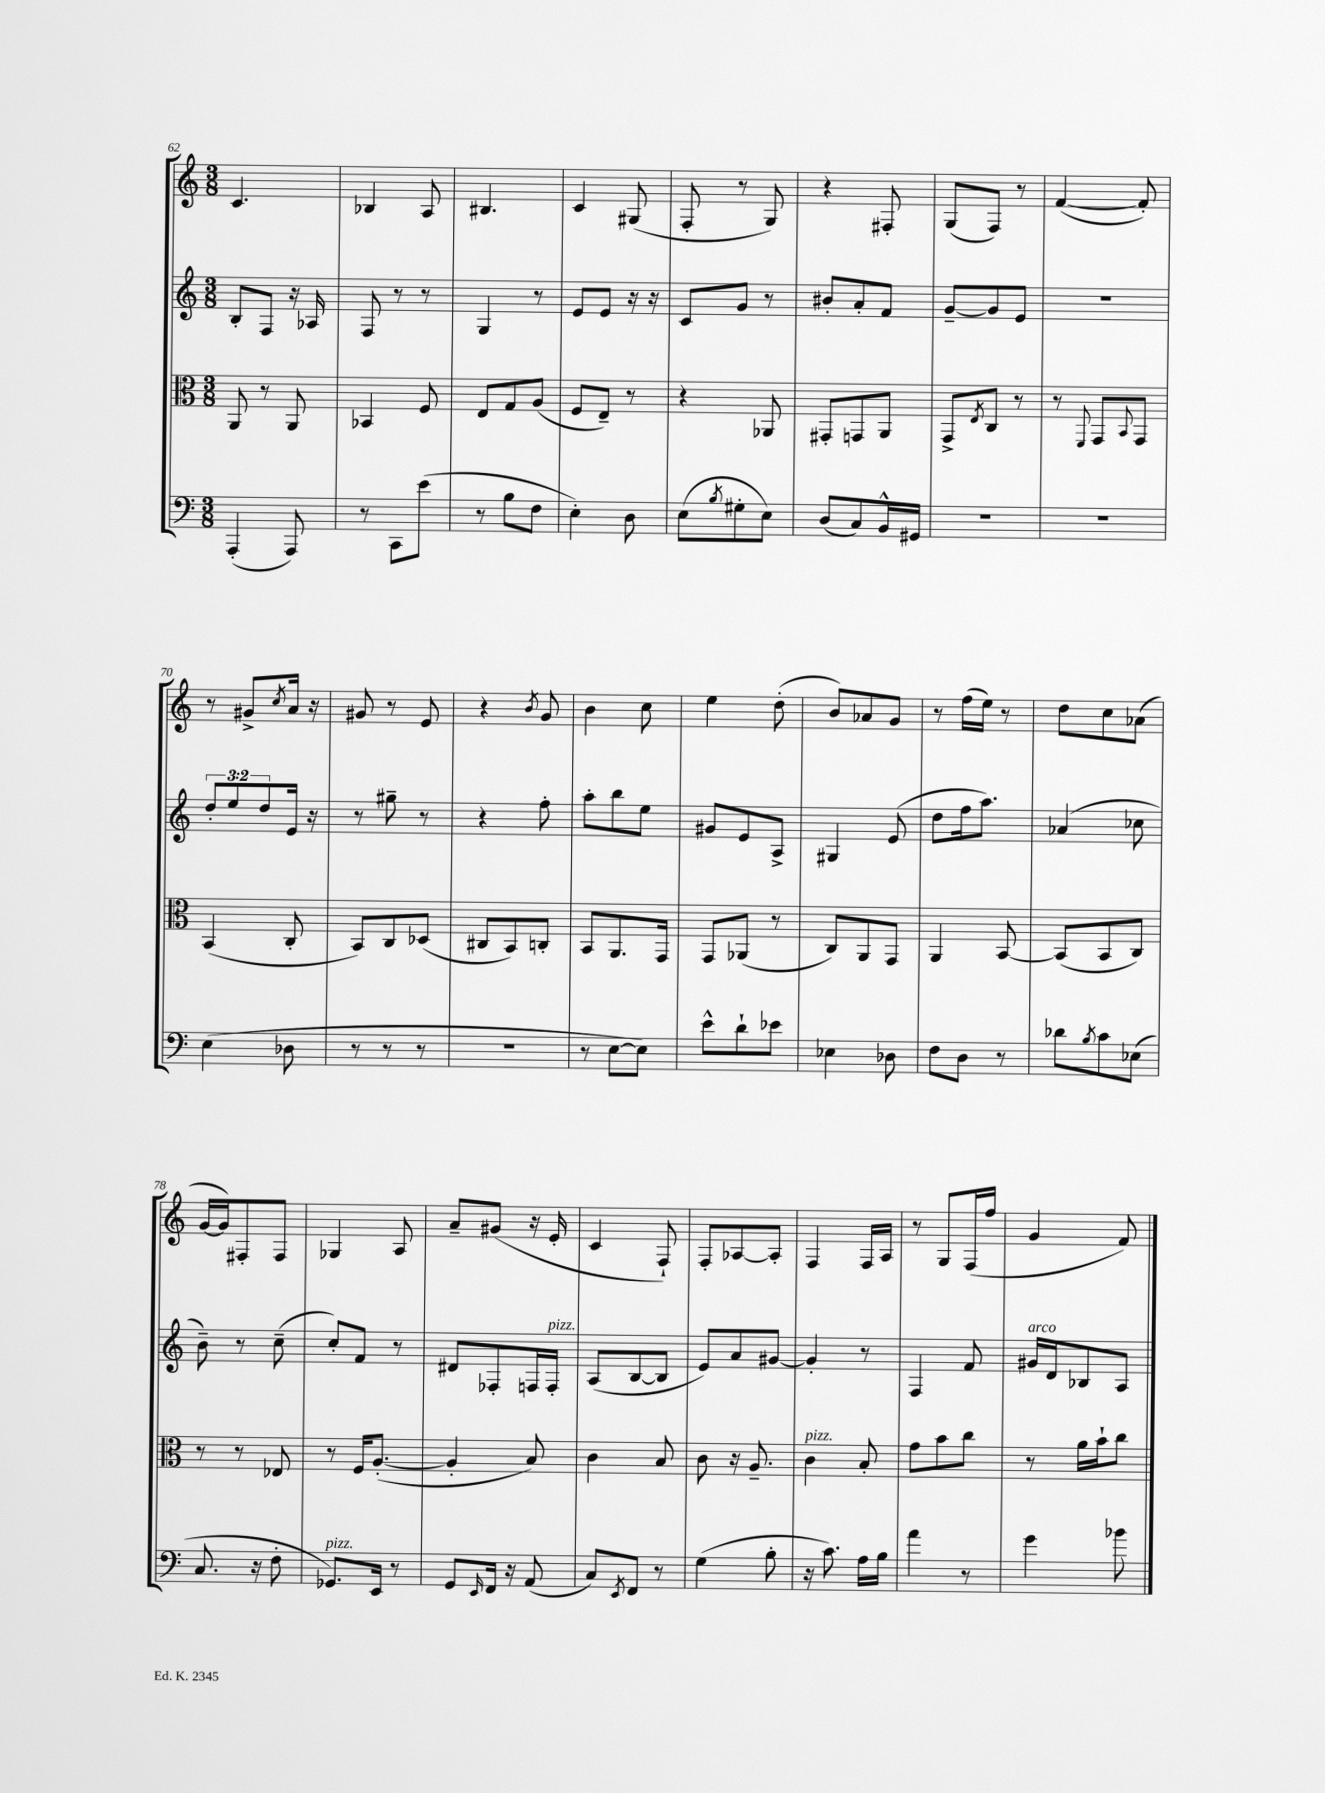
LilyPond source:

<<
\new StaffGroup <<
\new Staff = "s0" {
    \clef treble \key c \major \numericTimeSignature \time 3/8
    c'4. |
    bes4 a8 |
    bis4. |
    c'4 gis8( |
    f8-. r8 g8) |
    r4 fis8-. |
    g8( f8) r8 |
    f'4~( f'8-.) |
    r8 gis'8-> \acciaccatura { c''8 } a'16 r16 |
    gis'8 r8 e'8 |
    r4 \acciaccatura { b'8 } g'8 |
    b'4 c''8 |
    e''4 d''8-.( |
    b'8) aes'8 g'8 |
    r8 f''16( e''16) r8 |
    d''8 c''8 aes'8( |
    g'16~ g'16) fis8-. fis8 |
    ges4 a8 |
    a'8-- gis'8( r16 e'16-. |
    c'4 f8-!) |
    f8-. aes8~ aes8-. |
    f4 f16 a16 |
    r8 g8 f16( f''16 |
    g'4 f'8) \bar "|." |
}
\new Staff = "s1" {
    \clef treble \key c \major \numericTimeSignature \time 3/8 \override Staff.TupletNumber.text = #tuplet-number::calc-fraction-text
    b8-. f8 r16 aes16 |
    f8 r8 r8 |
    g4 r8 |
    e'8 e'8 r16 r16 |
    c'8 g'8 r8 |
    bis'8-. a'8-. f'8 |
    g'8~-- g'8 e'8 |
    R4. |
    \tuplet 3/2 { d''8-. e''8 d''8 } e'16 r16 |
    r8 gis''8-- r8 |
    r4 f''8-. |
    a''8-. b''8 e''8 |
    gis'8 e'8 a8-> |
    gis4 e'8( |
    d''8 f''16 a''8.) |
    aes'4( ces''8 |
    b'8--) r8 c''8--( |
    c''8-.) f'8 r8 |
    dis'8 fes8-. f16 f16-.^\markup { \italic "pizz." } |
    a8( b8~ b8 |
    e'8) a'8 gis'8~ |
    gis'4-. r8 |
    f4 f'8 |
    gis'16^\markup { \italic "arco" } d'16 bes8 a8 \bar "|." |
}
\new Staff = "s2" {
    \clef alto \key c \major \numericTimeSignature \time 3/8
    a,8 r8 a,8 |
    bes,4 f8 |
    e8 g8 a8( |
    f8 e8--) r8 |
    r4 aes,8 |
    gis,8-. g,8 a,8 |
    g,8-> \acciaccatura { e8 } c8 r8 |
    r8 \appoggiatura { f,8 } g,8 \appoggiatura { b,8 } g,8 |
    b,4( c8-. |
    b,8) c8 des8( |
    cis8 b,8) c8-. |
    b,8 a,8. g,16 |
    g,8 aes,8( r8 |
    c8) a,8 g,8 |
    a,4 b,8~ |
    b,8( b,8 c8) |
    r8 r8 ees8 |
    r8 f16 a8.~-.( |
    a4-. b8) |
    c'4 b8 |
    c'8 r16 a8.-- |
    c'4^\markup { \italic "pizz." } b8-. |
    g'8 b'8 c''8 |
    r8 a'16 b'16-! c''8 \bar "|." |
}
\new Staff = "s3" {
    \clef bass \key c \major \numericTimeSignature \time 3/8
    a,,4-.( a,,8) |
    r8 c,8 e'8( |
    r8 b8 f8 |
    e4-.) d8 |
    e8( \acciaccatura { b8 } gis8-. e8) |
    d8( c8) b,16-^ gis,16 |
    R4. |
    R4. |
    e4( des8 |
    r8 r8 r8 |
    R4. |
    r8 e8~ e8) |
    e'8-^ d'8-! ees'8 |
    ees4 des8 |
    f8 d8 r8 |
    des'8 \acciaccatura { b8 } c'8 ees8( |
    c8. r16 f8-. |
    ges,8.^\markup { \italic "pizz." }) e,16 r8 |
    g,8 \grace { e,16 } f,16 r16 a,8( |
    c8) \acciaccatura { e,8 } f,8 r8 |
    g4( b8-. |
    r16 c'8.) a16 b16 |
    a'4 r8 |
    g'4 bes'8 \bar "|." |
}
>>
>>
\layout { \context { \Score currentBarNumber = #62 } }
